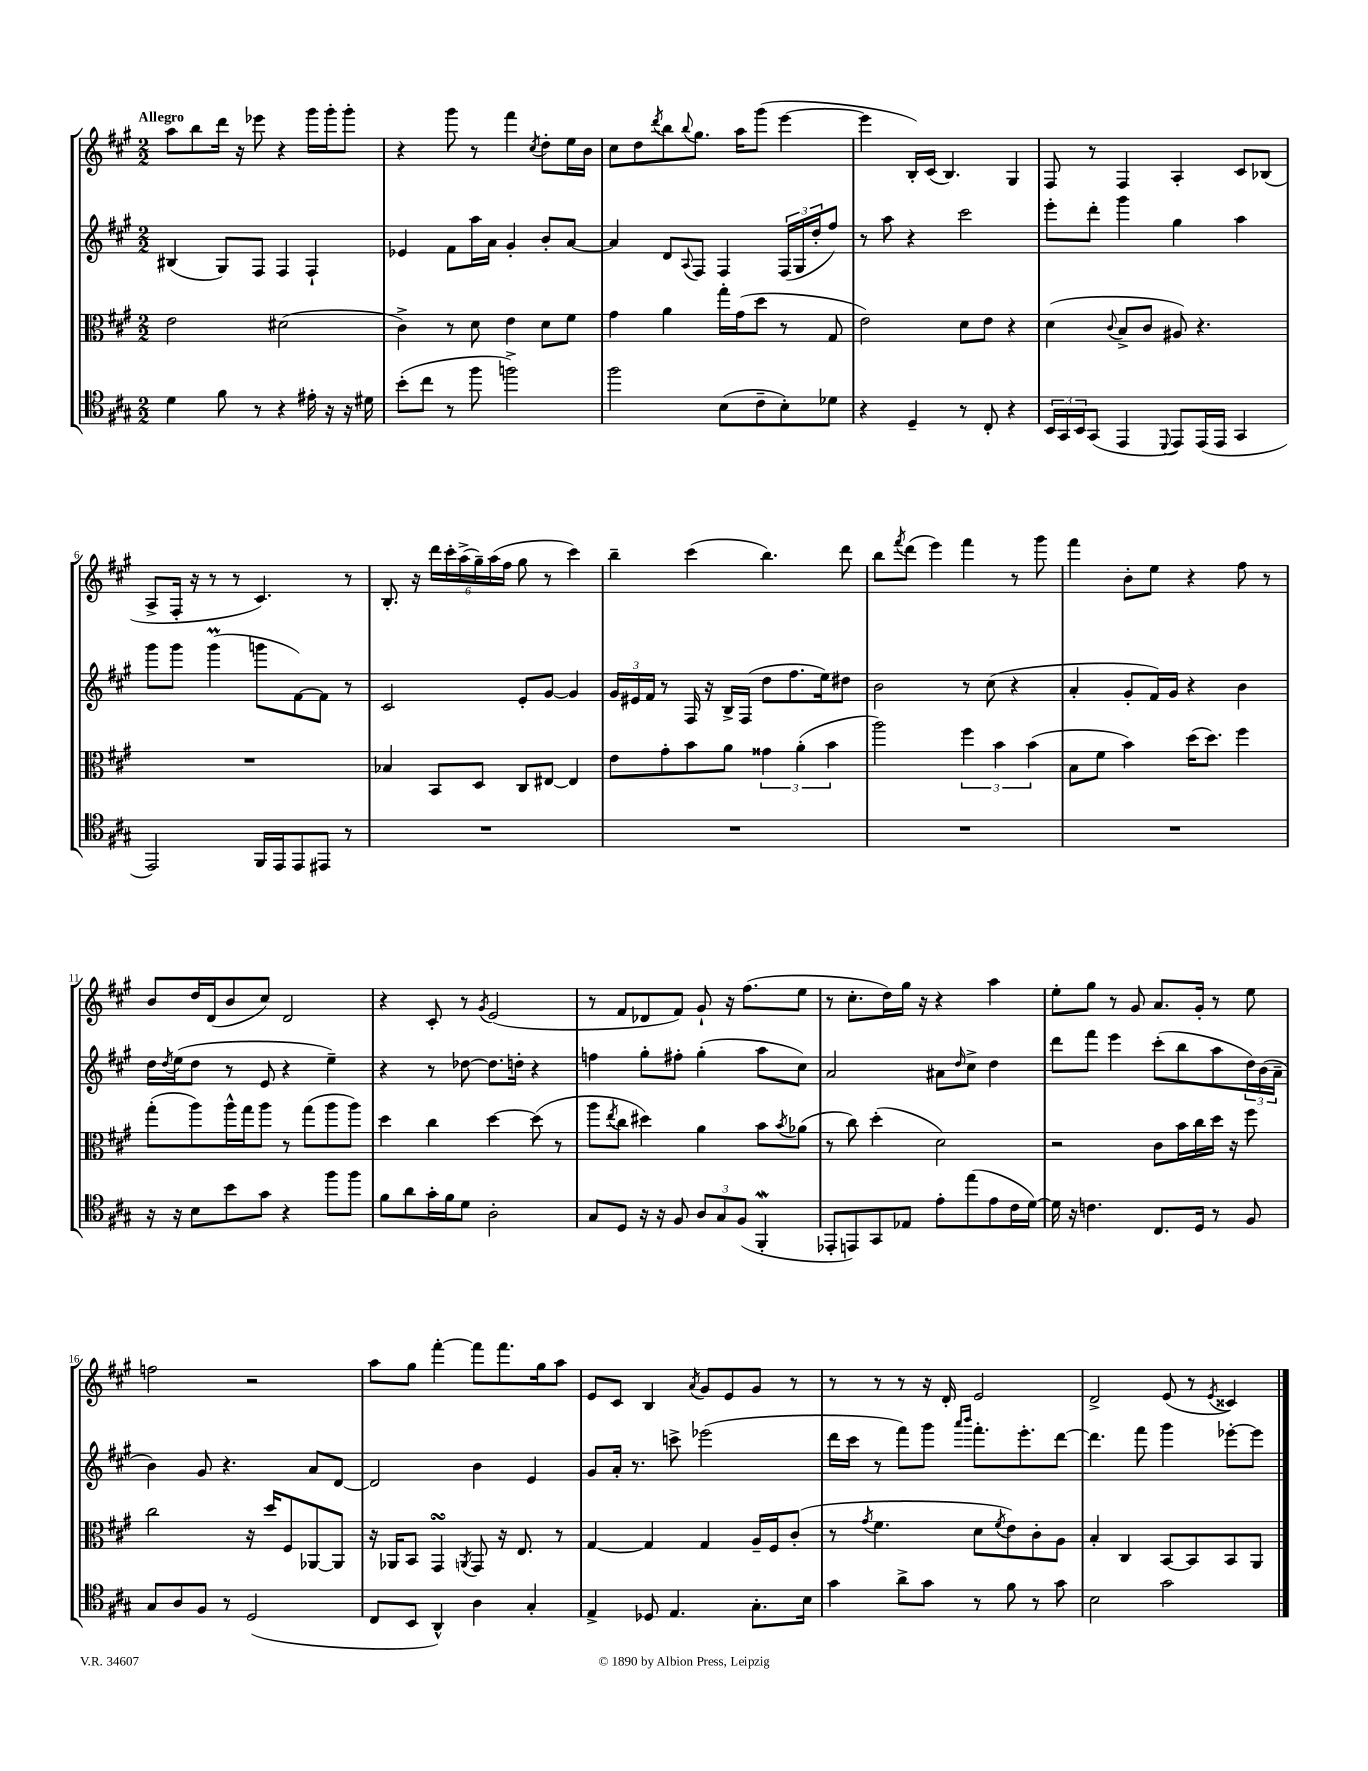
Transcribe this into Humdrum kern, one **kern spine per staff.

**kern	**kern	**kern	**kern
*staff4	*staff3	*staff2	*staff1
*clefC4	*clefC3	*clefG2	*clefG2
*k[f#c#g#]	*k[f#c#g#]	*k[f#c#g#]	*k[f#c#g#]
*M2/2	*M2/2	*M2/2	*M2/2
4d	2e	(4B#	8aa
.	.	.	8bb
8f#	.	8G#)	16ddd
.	.	.	16r
8r	.	8F#	8eee-
4r	(2d#	4F#	4r
16e#'	.	4F#`	16ggg#
16r	.	.	16ggg#'
16r	.	.	8ggg#'
16d#	.	.	.
=	=	=	=
(8b'	4c#^)	4e-	4r
8cc#	.	.	.
8r	8r	8f#	8ggg#
8ff#	8d	16aa	8r
.	.	16a	.
2ff^)	4e	4g#'	4fff#
.	.	.	8qcc#
.	8d	8b'	8dd'
.	8f#	[8a	16ee
.	.	.	16b
=	=	=	=
2ff#	4g#	4a]	8cc#
.	.	.	8dd
.	.	.	8qddd
.	4a	8d	8bb
.	.	8qqA	8qqbb
.	.	8F#	8.gg#
(8B	16gg#'	4F#	.
.	(16g#	.	16aa
8c#~	8dd	.	(8ggg#
8B')	8r	(24F#	[4eee
.	.	24G#	.
.	.	24dd'	.
8d-	8G#	8ff#)	.
=	=	=	=
4r	2e)	8r	4eee]
.	.	8aa	.
4D~	.	4r	16B')
.	.	.	(16c#
.	.	.	4.B)
8r	8d	2ccc#	.
8C#'	8e	.	.
4r	4r	.	4G#
=	=	=	=
24BB	(4d	8eee'	8F#
24GG#	.	.	.
24BB	.	.	.
(8GG#	.	8ddd'	8r
.	8qqc#	.	.
4EE	8B^	4ggg#	4F#
.	8c#	.	.
8qqDD	.	.	.
8EE)	8A#)	4gg#	4A'
(16EE	4.r	.	.
16EE	.	.	.
4GG#	.	4aa	8c#
.	.	.	(8B-
=	=	=	=
2EE)	1r	8ggg#	8A^
.	.	8ggg#	16F#'
.	.	.	16r
.	.	(4ggg#	8r
.	.	.	8r
16FF#	.	8ggg	4.c#)
16EE	.	.	.
8EE	.	[8f#)	.
8EE#	.	8f#]	.
8r	.	8r	8r
=	=	=	=
1r	4B-	2c#	8.B'
.	.	.	16r
.	8BB	.	24ddd
.	.	.	24ccc#'
.	.	.	(24aa^
.	8D	.	24gg#~)
.	.	.	(24aa
.	.	.	24ff#
.	8C#	8e'	8gg#
.	[8E#	[8g#	8r
.	4E#]	4g#]	4ccc#)
=	=	=	=
1r	8e	24g#	4bb~
.	.	24e#	.
.	.	24f#	.
.	8g#'	8r	.
.	8b	16F#	(4ccc#
.	.	16r	.
.	8a	16B^	.
.	.	(16F#	.
.	6g##	8dd	4.bb)
.	.	8.ff#	.
.	(6a'	.	.
.	.	16ee)	.
.	6b	.	.
.	.	8dd#	8ddd
=	=	=	=
1r	2aa)	2b	8bb
.	.	.	8qfff#
.	.	.	(8ddd
.	.	.	4eee)
.	6ff#	8r	4fff#
.	.	(8cc#	.
.	6b	.	.
.	.	4r	8r
.	(6b	.	.
.	.	.	8ggg#
=	=	=	=
1r	8B	4a'	4fff#
.	8f#	.	.
.	4b)	8g#'	8b'
.	.	16f#)	8ee
.	.	16g#	.
.	(16dd	4r	4r
.	8.dd)	.	.
.	4ff#	4b	8ff#
.	.	.	8r
=	=	=	=
16r	(8gg#'	16dd	8b
.	.	8qdd	.
16r	.	(16ee	.
8B	8aa)	8dd	16dd
.	.	.	(16d
8b	16aa^^	8r	8b
.	16gg#	.	.
8g#	8aa	8e	8cc#)
4r	8r	4r	2d
.	(8gg#	.	.
8ff#	8aa	4ee~)	.
8ff#	8aa)	.	.
=	=	=	=
8f#	4dd	4r	4r
8a	.	.	.
16g#'	4cc#	8r	8c#'
16f#	.	.	.
8d	.	[8dd-	8r
.	.	.	8qg#
2A'	[4dd	8.dd-]	(2e
.	.	16dd'	.
.	(8dd]	4r	.
.	8r	.	.
=	=	=	=
8G#	8aa	4ff	8r
.	8qee	.	.
8D	8cc#	.	8f#
16r	4dd#)	8gg#'	8d-
16r	.	.	.
8F#	.	8ff#'	8f#)
12A	4a	(4gg#'	8g#`
12G#	.	.	.
.	.	.	16r
(12F#	.	.	.
.	.	.	(8.ff#
4FF#'	8b	8aa	.
.	8qb	.	.
.	(8a-	8cc#)	8ee
=	=	=	=
8EE-'	8r	2a	8r
8EE)	8cc#)	.	8.cc#'
8GG#	(4dd'	.	.
.	.	.	16dd)
8E-	.	.	16gg#
.	.	.	16r
8e'	2d)	8a#	4r
.	.	16qqdd	.
(8ee	.	8cc#^	.
8e	.	4dd	4aa
16c#	.	.	.
[16d)	.	.	.
=	=	=	=
16d]	2r	8ddd	8ee'
16r	.	.	.
4.c	.	8fff#	8gg#
.	.	4eee	8r
.	.	.	8g#
8.C#	8c#	(8ccc#'	8.a
.	16b	8bb	.
16D	16cc#	.	16g#'
8r	16dd	8aa	8r
.	16r	.	.
8F#	8ff#	24dd)	8ee
.	.	(24b	.
.	.	24a~	.
=	=	=	=
8G#	2cc#	4b)	2ff
8A	.	.	.
8F#	.	8g#	.
8r	.	4.r	.
(2D	16r	.	2r
.	16dd	.	.
.	8F#	.	.
.	[8AA-	8a	.
.	8AA-]	[8d	.
=	=	=	=
8C#	16r	2d]	8aa
.	16AA-	.	.
8BB	8BB	.	8gg#
4AA^^)	4GG#	.	[4fff#'
.	8qAA	.	.
4A	8GG#	4b	8fff#]
.	16r	.	8.fff#
.	8.E	.	.
4G#'	.	4e	.
.	.	.	16gg#
.	8r	.	8aa
=	=	=	=
4E^	[4G#	8g#	8e
.	.	16a'	8c#
.	.	8.r	.
8D-	4G#]	.	4B
4.E	.	8ccc^	.
.	.	.	8qa
.	4G#	(2eee-	8g#
.	.	.	8e
8.G#'	16A~	.	8g#
.	16F#	.	.
.	(8c#'	.	8r
16B	.	.	.
=	=	=	=
4g#	8r	16ddd	8r
.	.	16ccc#	.
.	8qg#	.	.
.	4.f#	8r	8r
8a^	.	8fff#)	8r
8g#	.	8ggg#	16r
.	.	.	16d'
.	.	16qqaaa	.
.	.	16qqbbb	.
8r	8d	8.fff#'	2e
.	8qf#	.	.
8f#	8e)	.	.
.	.	8.eee'	.
8r	8c#'	.	.
8g#	8A	[8ddd	.
=	=	=	=
2B	4B'	4.ddd]	2d^
.	4C#	.	.
.	.	8fff#	.
2g#	[8BB	4ggg#	(8e
.	8BB]	.	8r
.	.	.	8qe
.	8BB	[8eee-'	4c##)
.	8AA	8eee-]	.
==	==	==	==
*-	*-	*-	*-
